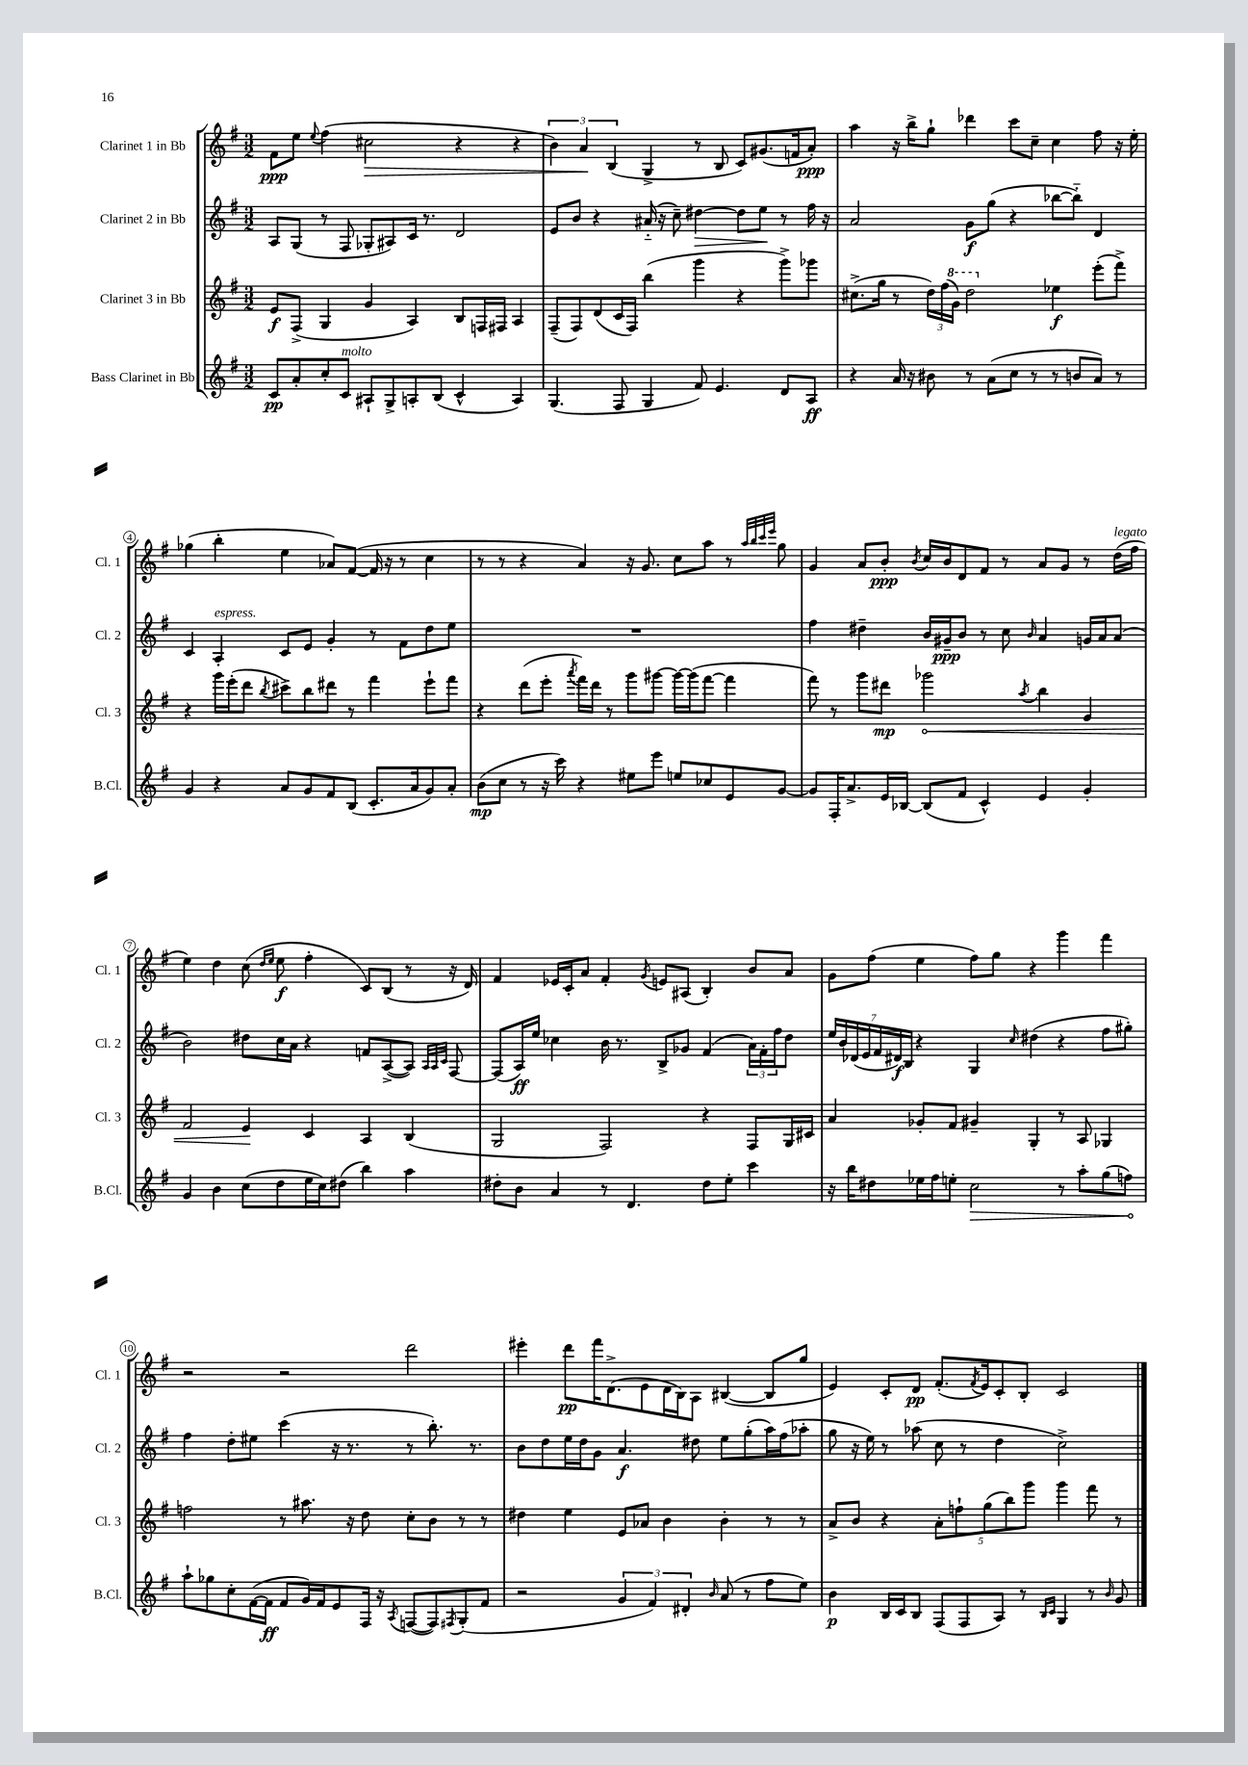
<<
\new StaffGroup <<
\new Staff = "s0" \with { instrumentName = "Clarinet 1 in Bb" shortInstrumentName = "Cl. 1" } {
    \clef treble \key g \major \numericTimeSignature \time 3/2
    fis'8\ppp e''8 \appoggiatura { e''8 } fis''4( cis''2\> r4 r4 |
    \tuplet 3/2 { b'4) a'4\! b4( } g4-> r8 b8 c'8) gis'8.( f'16 a'8-.\ppp) |
    a''4 r16 b''16-> g''8-! des'''4 c'''8 c''8-- c''4 fis''8 r16 e''16-. |
    ges''4( b''4-. e''4 aes'8) fis'8~( fis'16 r16 r8 c''4 |
    r8 r8 r4 a'4) r16 g'8. c''8 a''8 r8 \grace { a''32 b''32 c'''32 e'''32 } g''8 |
    g'4 a'8 b'8-.\ppp \acciaccatura { b'8 } c''16 b'16 d'8 fis'8 r8 a'8 g'8 r8 d''16^\markup { \italic "legato" }( fis''16 |
    e''4) d''4 c''8( \grace { d''16 e''16 } e''8\f fis''4-. c'8) b8( r8 r16 d'16) |
    fis'4 ees'16 c'16-. a'8 fis'4-. \acciaccatura { g'8 } e'8 ais8( b4-.) b'8 a'8 |
    g'8 fis''8( e''4 fis''8) g''8 r4 g'''4 fis'''4 |
    r2 r2 d'''2 |
    eis'''4-. d'''8\pp fis'''16 d'8.->( e'8 d'16 b16) a8 bis4~( bis8 g''8 |
    e'4) c'8-. d'8\pp fis'8.-.( \acciaccatura { fis'8 } e'16) c'8-. b8-. c'2 \bar "|." |
}
\new Staff = "s1" \with { instrumentName = "Clarinet 2 in Bb" shortInstrumentName = "Cl. 2" } {
    \clef treble \key g \major \numericTimeSignature \time 3/2
    a8 g8( r8 fis8 ges8-. ais8) c'16 r8. d'2 |
    e'8 b'8 r4 ais'16-_( r16 c''8--) dis''4~\> dis''8 e''8\! r8 fis''16 r16 |
    a'2 g'8\f g''8( r4 bes''8~ bes''8-_) d'4 |
    c'4 a4-.^\markup { \italic "espress." } c'8 e'8 g'4-. r8 fis'8 d''8 e''8 |
    R1. |
    fis''4 dis''4-- b'16 gis'16--\ppp b'8 r8 c''8 \grace { b'16 } a'4 g'16 a'16 a'8( |
    b'2) dis''8 c''16 a'16 r4 f'8 a8~->( a8) \grace { a32 a32 c'32 } fis8~ |
    fis8( a16\ff) e''16 ces''4 b'16 r8. b8-> ges'8 fis'4( \tuplet 3/2 { a'16) fis'16-. fis''16 } d''8 |
    \tuplet 7/4 { e''16 b'16 des'16( e'16 fis'16 dis'16\f) b16 } r4 g4 \grace { c''16 } dis''4( r4 fis''8 gis''8-.) |
    fis''4 d''8-. eis''8 c'''4( r16 r8. r8 b''8.-.) r8. |
    b'8 d''8 e''16 d''16 g'8 a'4.\f dis''8 e''8 g''8-.( a''16) fis''16( aes''8-. |
    g''8 r16 e''16) r8 aes''8( c''8 r8 d''4 c''2->) \bar "|." |
}
\new Staff = "s2" \with { instrumentName = "Clarinet 3 in Bb" shortInstrumentName = "Cl. 3" } {
    \clef treble \key g \major \numericTimeSignature \time 3/2
    e'8\f fis8->( g4 g'4 a4) b8 f16 fis16 a4 |
    fis8--( fis8) d'8( c'16 fis16) b''4( g'''4 r4 g'''8->) ges'''8 |
    cis''8.->( g''16 r8 \tuplet 3/2 { d''16) fis''16( \ottava #1 g''16) } d'''2 \ottava #0 ees''4\f e'''8-.( fis'''8->) |
    r4 g'''16 e'''16-.( d'''8 \acciaccatura { b''8 } cis'''8->) b''8 dis'''8 r8 fis'''4 e'''8-! fis'''8 |
    r4 d'''8( e'''8-. \acciaccatura { a'''8 } fis'''16) d'''16 r8 g'''8 gis'''8~ gis'''16~ gis'''16( fis'''8~ fis'''4 |
    fis'''8) r8 g'''8 dis'''8\mp \once \override Hairpin.circled-tip = ##t ges'''2\< \acciaccatura { a''8 } b''4 g'4 |
    fis'2 e'4\! c'4 a4 b4( |
    g2 fis2) r4 fis8 g16 cis'16 |
    a'4 ges'8-. fis'8 gis'4-- g4-. r8 a8 ges4 |
    f''2 r8 ais''8. r16 d''8 c''8-. b'8 r8 r8 |
    dis''4 e''4 e'8 aes'8 b'4 b'4-. r8 r8 |
    a'8-> b'8 r4 \tuplet 5/4 { a'8-. f''8-! g''8( b''8) g'''8 } g'''4 fis'''8 r8 \bar "|." |
}
\new Staff = "s3" \with { instrumentName = "Bass Clarinet in Bb" shortInstrumentName = "B.Cl." } {
    \clef treble \key g \major \numericTimeSignature \time 3/2
    c'8\pp a'8-. c''8-. c'8^\markup { \italic "molto" } ais8-! g8-> a8-. b8( c'4-^ a4) |
    g4.( fis8 g4 fis'8) e'4. d'8 a8\ff |
    r4 a'16 r16 bis'8 r8 a'8( c''8 r8 r8 b'8 a'8) r8 |
    g'4 r4 a'8 g'8 fis'8 b8( c'8.-. a'16 g'8) a'8-. |
    b'8\mp( c''8 r8 r16 c'''16) r4 eis''8 e'''8 e''8 ces''8 e'8 g'8~ |
    g'8 fis16-. a'8.-> e'16 bes16~ bes8( fis'8 c'4-^) e'4 g'4-. |
    g'4 b'4 c''8( d''8 e''16 c''16) dis''8( b''4) a''4 |
    dis''8-. b'8 a'4 r8 d'4. dis''8 e''8-. c'''4 |
    r16 b''16 dis''8 ees''16 fis''16 e''8-. \once \override Hairpin.circled-tip = ##t c''2\> r8 a''8-. g''8( f''8\!) |
    a''8-! ges''8 c''8-. fis'16~( fis'16\ff fis'8 g'16) fis'16 e'8 fis16 r16 \acciaccatura { a8 } f8~( f8) \acciaccatura { fis8 } g8-.( fis'8 |
    r2 \tuplet 3/2 { g'4 fis'4) dis'4-. } \grace { b'16 } a'8( r8 fis''8 e''8) |
    b'4\p b16 c'16 b8 fis8( fis8 a8) r8 \grace { b16 c'16 } g4 r8 \grace { b'16 } g'8 \bar "|." |
}
>>
>>
\layout { \context { \Score \override BarNumber.stencil = #(make-stencil-circler 0.1 0.3 ly:text-interface::print) } }
